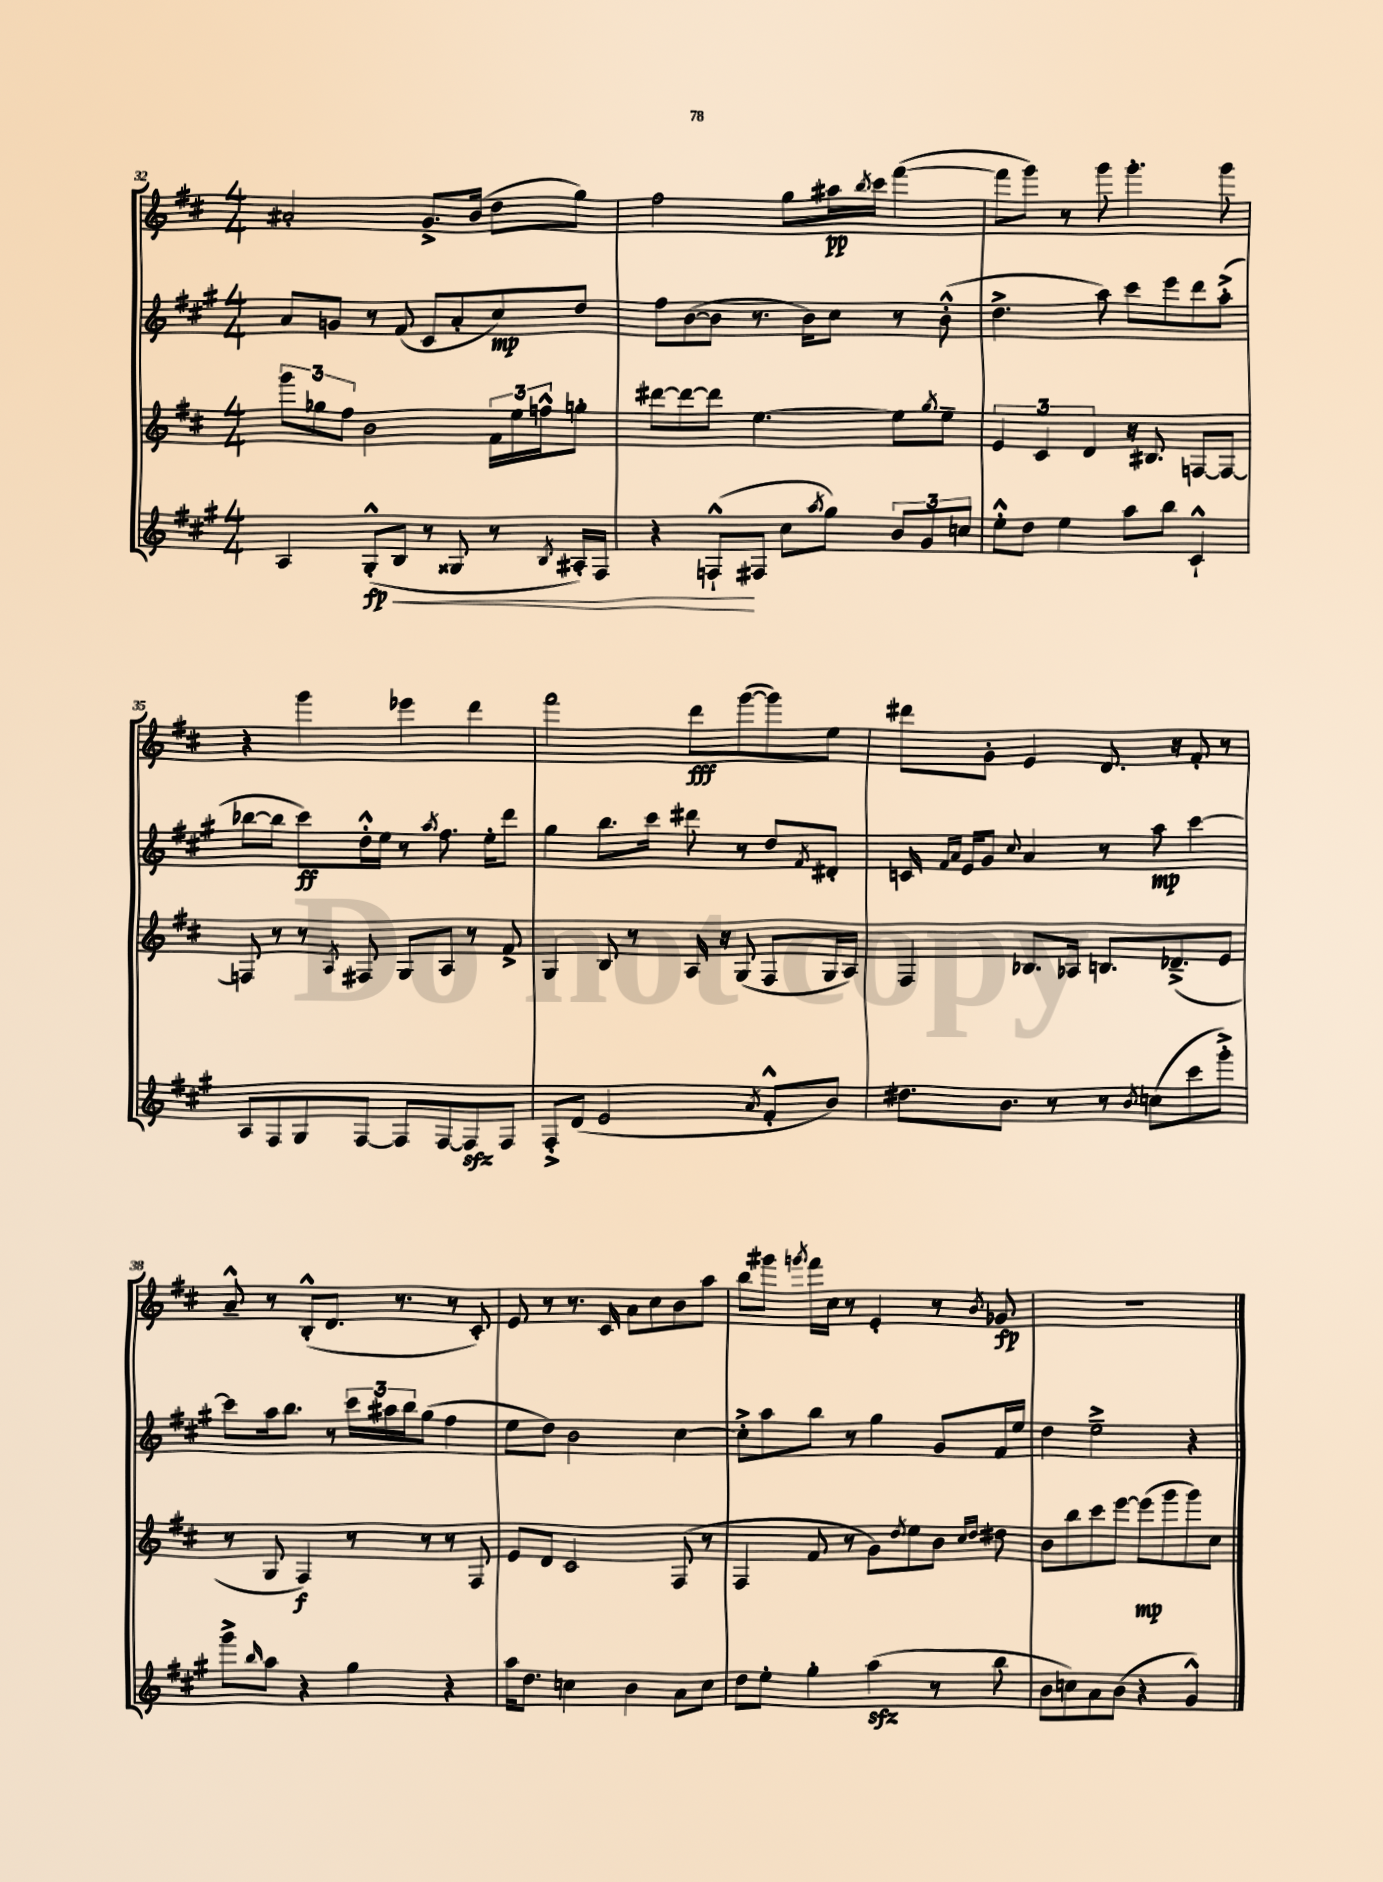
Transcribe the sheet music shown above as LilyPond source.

<<
\new StaffGroup <<
\new Staff = "s0" {
    \clef treble \key d \major \numericTimeSignature \time 4/4
    ais'2-. g'8.-> b'16( d''8 g''8) |
    fis''2 g''8 ais''16\pp \acciaccatura { b''8 } cis'''16 fis'''4~( |
    fis'''8 g'''8) r8 g'''8 g'''4.-. g'''8 |
    r4 g'''4 ees'''4 d'''4 |
    fis'''2 d'''8\fff g'''8~( g'''8) e''8 |
    dis'''8 g'8-. e'4 d'8. r16 fis'8-. r8 |
    a'8---^ r8 b8-.-^( d'8. r8. r8 cis'8-.) |
    e'8 r8 r8. cis'16 a'8 cis''8 b'8 a''8 |
    b''8 gis'''8 \acciaccatura { g'''8 } fis'''16 cis''16 r8 e'4-. r8 \acciaccatura { b'8 } ges'8\fp |
    R1 \bar "|." |
}
\new Staff = "s1" {
    \clef treble \key a \major \numericTimeSignature \time 4/4
    a'8 g'8 r8 fis'8( cis'8 a'8-. cis''8\mp) d''8 |
    fis''8 b'8~( b'8 r8. b'16) cis''8 r8 b'8-.-^( |
    d''4.-> a''8) cis'''8 e'''8 d'''8 a''8-.->( |
    bes''8~ bes''8 cis'''8\ff) d''16-.-^ e''16 r8 \acciaccatura { a''8 } fis''8. e''16-. d'''8 |
    gis''4 b''8. cis'''16 dis'''8 r8 d''8 \acciaccatura { fis'8 } dis'8-. |
    c'16 \grace { fis'16 a'16 } e'16 gis'8 \appoggiatura { cis''8 } a'4 r8 a''8\mp cis'''4~ |
    cis'''8 a''16 b''8. r8 \tuplet 3/2 { cis'''16 ais''16 b''16 } gis''8( fis''4 |
    e''8 d''8) b'2 cis''4~ |
    cis''8-.-> a''8 b''8 r8 gis''4 gis'8 fis'16 e''16 |
    d''4 e''2---> r4 \bar "|." |
}
\new Staff = "s2" {
    \clef treble \key d \major \numericTimeSignature \time 4/4
    \tuplet 3/2 { g'''8 ges''8 fis''8 } b'2 \tuplet 3/2 { fis'16 e''16 f''16-^ } g''8-. |
    dis'''8~ dis'''8~ dis'''8 e''4.~ e''8 \acciaccatura { g''8 } e''8-- |
    \tuplet 3/2 { e'4 cis'4 d'4 } r16 bis8. f8~ f8~ |
    f8 r8 r8 \acciaccatura { a8 } fis8 g8 a8 r8 fis'8-> |
    g4 b8 r8 a16 r16 g8( fis8 g16 a16) |
    fis4 bes8. aes16 b8. des'8.--->( e'8 |
    r8 g8 fis4\f) r8 r8 r8 fis8 |
    e'8 d'8 cis'2 fis8( r8 |
    fis4 fis'8 r8 g'8) \acciaccatura { d''8 } e''8 b'8 \grace { cis''16 d''16 } dis''8 |
    b'8 b''8 cis'''8 e'''8~ e'''8\mp( g'''8 g'''8) cis''8 \bar "|." |
}
\new Staff = "s3" {
    \clef treble \key a \major \numericTimeSignature \time 4/4
    a4 gis8-.-^\fp( b8\< r8 gisis8 r8 \acciaccatura { b8 } ais16-.) fis16 |
    r4 f8-!-^\!( fis8 cis''8 \acciaccatura { a''8 } gis''8) \tuplet 3/2 { b'8 gis'8 c''8 } |
    e''8-.-^ d''8 e''4 a''8 b''8 cis'4-!-^ |
    a8 fis8 gis8 fis8~ fis8 fis8~ fis8\sfz fis8 |
    fis8-.-> d'8( e'2 \acciaccatura { a'8 } fis'8-.-^ b'8) |
    dis''8. b'8. r8 r8 \acciaccatura { b'8 } c''8( cis'''8 gis'''8-.->) |
    gis'''8-> \grace { b''16 } a''8 r4 gis''4 r4 |
    a''16 d''8. c''4 b'4 a'8 c''8 |
    d''8 e''8-. gis''4-. a''4\sfz( r8 b''8 |
    b'8 c''8) a'8 b'8( r4 gis'4-^) \bar "|." |
}
>>
>>
\layout { \context { \Score currentBarNumber = #32 } }
